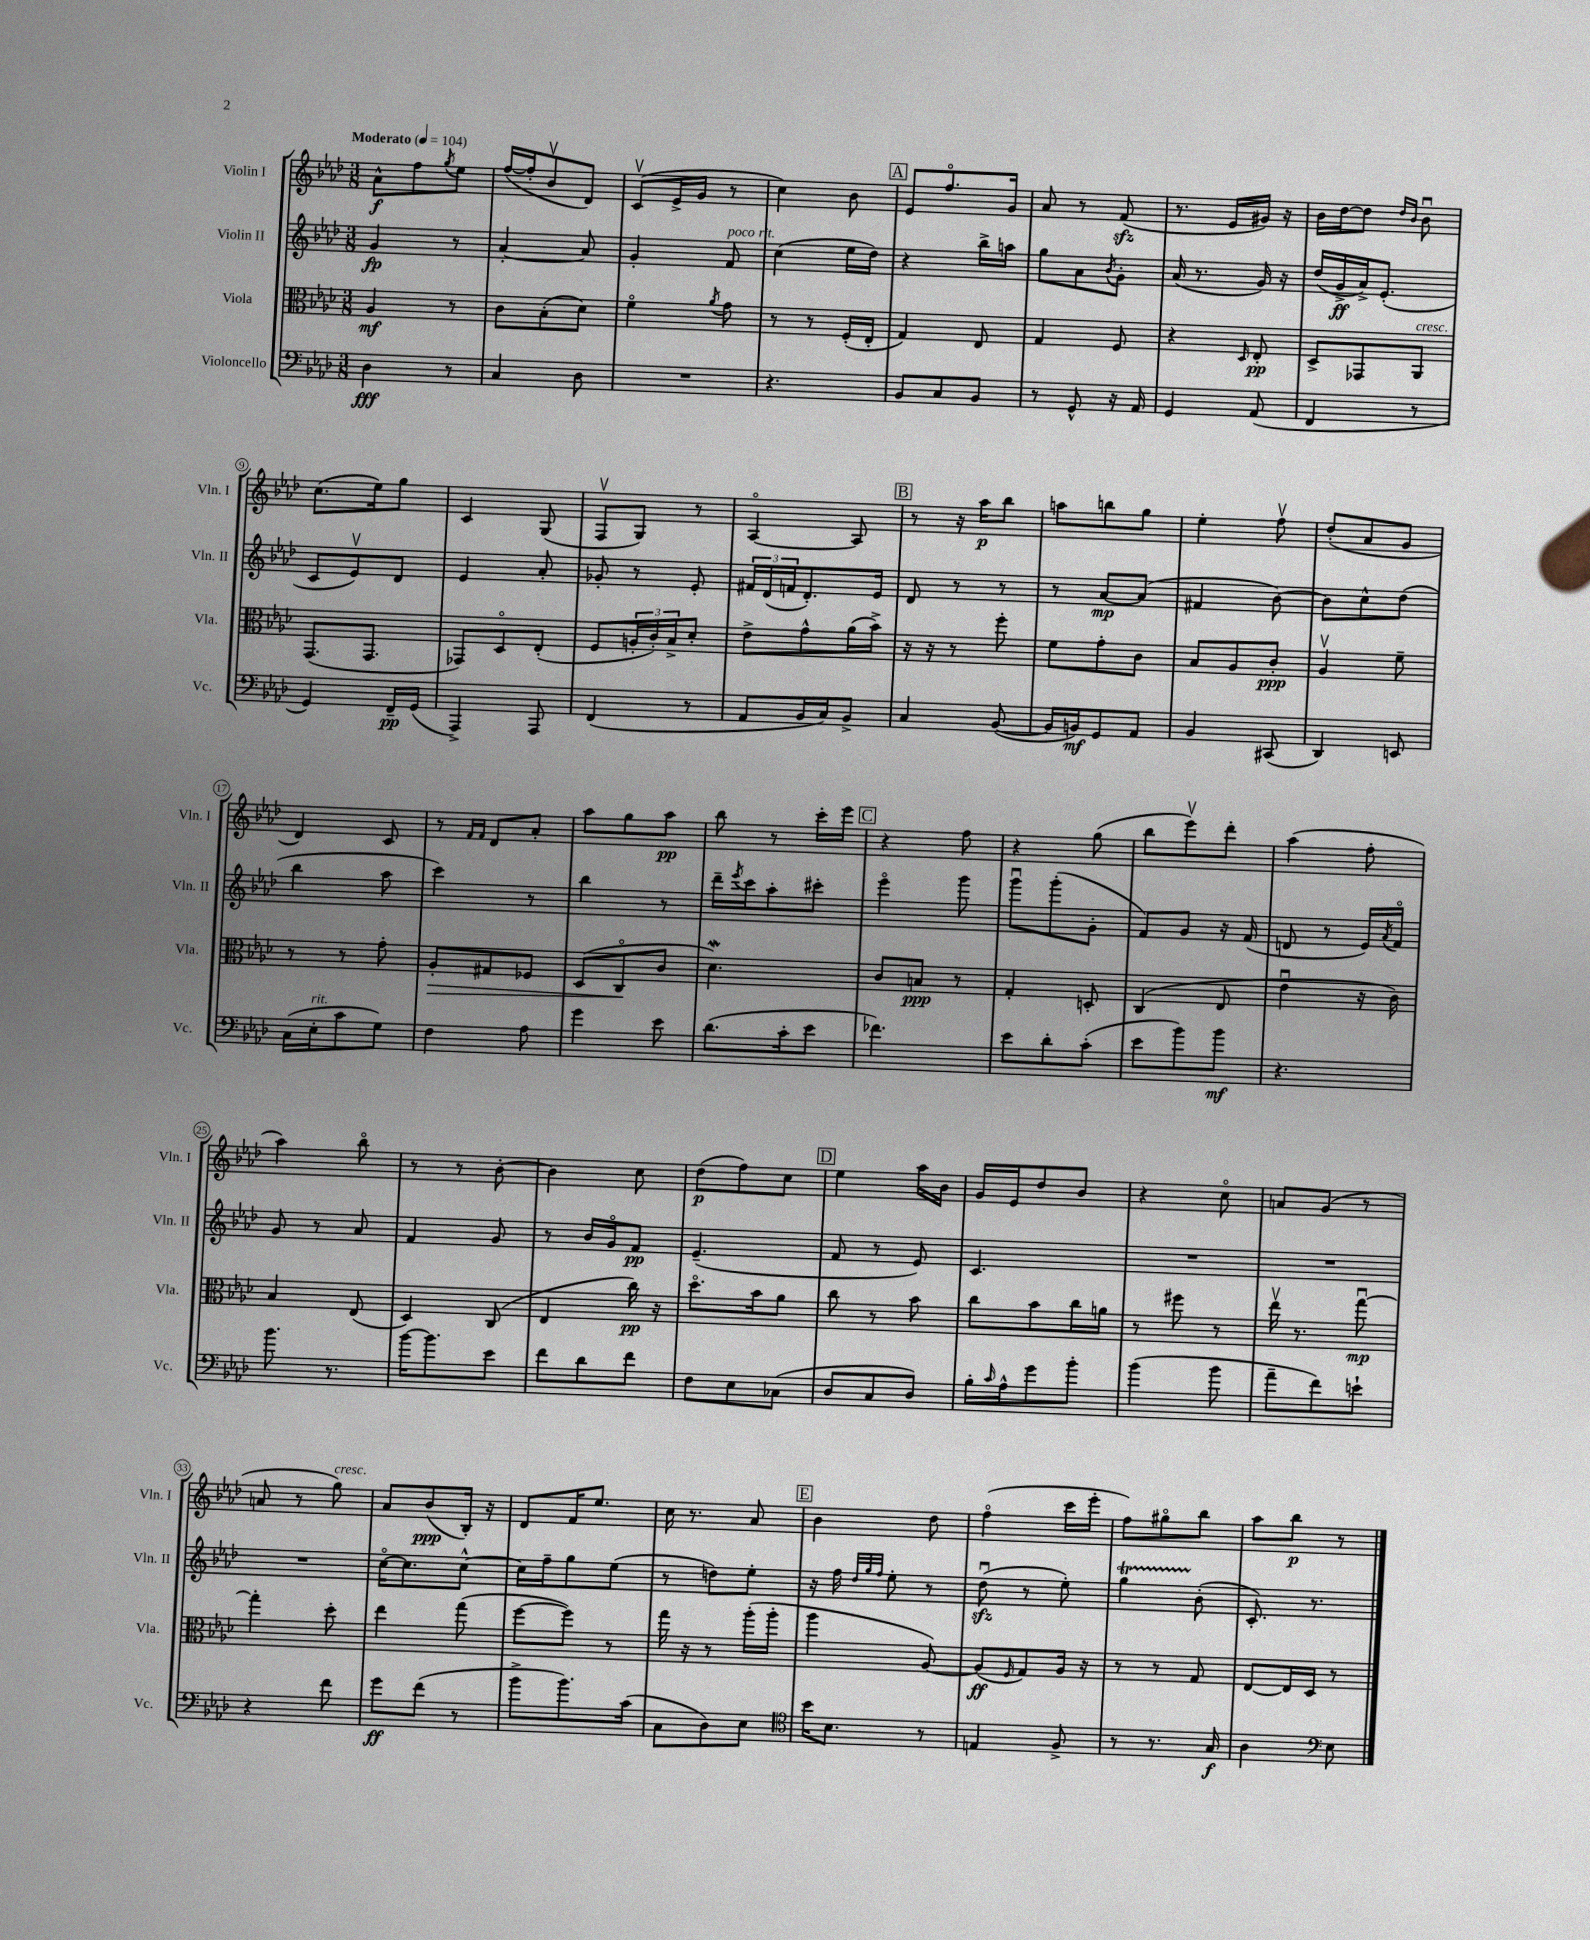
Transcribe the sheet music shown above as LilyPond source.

<<
\new StaffGroup <<
\new Staff = "s0" \with { instrumentName = "Violin I" shortInstrumentName = "Vln. I" } {
    \clef treble \key aes \major \numericTimeSignature \time 3/8 \tempo "Moderato" 4 = 104
    aes'8-^\f f''8 \acciaccatura { g''8 } ees''8 |
    f''16~( f''16-. bes'8\upbow des'8) |
    c'8\upbow( ees'16-> g'16 r8 |
    c''4) bes'8 |
    \mark \markup { \box "A" } ees'8 f''8.\flageolet g'16 |
    aes'8 r8 f'8\sfz( |
    r8. ees'16 gis'16) r16 |
    bes'16 des''16~ des''8 \grace { des''16 bes'16 } bes'8\downbow |
    c''8.( ees''16) g''8 |
    c'4 g8( |
    f8\upbow g8) r8 |
    aes4~\flageolet aes8 |
    \mark \markup { \box "B" } r8 r16 aes''16\p bes''8 |
    a''8 b''8 g''8 |
    ees''4-. f''8\upbow |
    des''8-.( aes'8 g'8 |
    des'4) c'8 |
    r8 \grace { f'16 f'16 } des'8 aes'8-. |
    aes''8 g''8 aes''8\pp |
    bes''8 r8 c'''16-. ees'''16 |
    \mark \markup { \box "C" } r4 f''8 |
    r4 g''8( |
    bes''8 ees'''8\upbow) des'''8-. |
    aes''4( f''8-. |
    aes''4) bes''8\flageolet |
    r8 r8 bes'8~-. |
    bes'4 c''8 |
    des''8\p( f''8) c''8 |
    \mark \markup { \box "D" } ees''4 aes''16 bes'16 |
    g'16 ees'16 des''8 bes'8 |
    r4 c''8\flageolet |
    a'8 g'8( r8 |
    a'8 r8 g''8^\markup { \italic "cresc." }) |
    aes'8 bes'8\ppp( bes16-.) r16 |
    des'8 f'16 ees''8. |
    c''16 r8. aes'8 |
    \mark \markup { \box "E" } bes'4 des''8 |
    f''4\flageolet( c'''16 ees'''16-. |
    f''8) gis''8\flageolet bes''8 |
    aes''8 bes''8\p r8 \bar "|." |
}
\new Staff = "s1" \with { instrumentName = "Violin II" shortInstrumentName = "Vln. II" } {
    \clef treble \key aes \major \numericTimeSignature \time 3/8
    g'4\fp r8 |
    aes'4~-. aes'8 |
    g'4-. f'8^\markup { \italic "poco rit." } |
    c''4( ees''16 des''16) |
    \mark \markup { \box "A" } r4 bes''16-> a''16 |
    g''8 aes'8 \acciaccatura { bes'8 } g'8-. |
    aes'16( r8. g'16) r16 |
    des''16( g'16->\ff aes'16->) ees'8.-.( |
    c'8 ees'8\upbow) des'8 |
    ees'4 aes'8-. |
    ges'8-. r8 ees'8-. |
    \tuplet 3/2 { fis'16 des'16( f'16 } des'8.-.) ees'16 |
    \mark \markup { \box "B" } des'8 r8 r8 |
    r8 aes'8~\mp aes'8( |
    fis'4 bes'8~) |
    bes'8 c''8-^ des''8( |
    bes''4 aes''8 |
    c'''4) r8 |
    bes''4 r8 |
    des'''16-- \acciaccatura { ees'''8 } c'''16 aes''8-. cis'''8-. |
    \mark \markup { \box "C" } ees'''4\flageolet g'''8 |
    g'''8\downbow g'''8-.( g'8-. |
    f'8) g'8 r16 f'16( |
    d'8 r8 ees'16) \acciaccatura { aes'8 } f'16\flageolet |
    g'8 r8 aes'8 |
    f'4 g'8 |
    r8 bes'16 g'16\flageolet f'8\pp |
    ees'4.--( |
    \mark \markup { \box "D" } f'8 r8 ees'8) |
    c'4. |
    R4. |
    R4. |
    R4. |
    c''16~\flageolet c''8. c''8~-^ |
    c''16 f''16-- g''8 ees''8( |
    r8 d''8) ees''8-. |
    \mark \markup { \box "E" } r16 f''16 \grace { des''32 g''32 f''32 } ees''8-. r8 |
    des''8\downbow\sfz( r8 ees''8-.) |
    g''4\startTrillSpan bes'8-.\stopTrillSpan( |
    c'8.-.) r8. \bar "|." |
}
\new Staff = "s2" \with { instrumentName = "Viola" shortInstrumentName = "Vla." } {
    \clef alto \key aes \major \numericTimeSignature \time 3/8
    aes4\mf r8 |
    c'8 bes8-.( des'8) |
    f'4\flageolet \acciaccatura { aes'8 } g'8 |
    r8 r8 f16-.( ees16-. |
    \mark \markup { \box "A" } g4) ees8 |
    g4 f8 |
    r4 \grace { des16 } ees8-.\pp |
    des8-> ges,8 aes,8^\markup { \italic "cresc." } |
    g,8.( g,8. |
    ges,8) des8\flageolet ees8-.( |
    f8 \tuplet 3/2 { a16-. c'16-.) bes16-> } des'8-. |
    ees'8-> g'8-^ aes'16( bes'16->) |
    \mark \markup { \box "B" } r16 r16 r8 f''8-. |
    f'8 g'8-. c'8 |
    bes8 aes8 c'8-.\ppp |
    aes4\upbow f'8-- |
    r8 r8 g'8-. |
    aes8-.\> gis8 fes8 |
    des8( c8\flageolet\! c'8 |
    des'4.\mordent) |
    \mark \markup { \box "C" } c'8 b8\ppp r8 |
    g4-. d8-. |
    c4( ees8 |
    ees'4\downbow r16 c'16) |
    bes4 ees8( |
    des4) c8( |
    ees4 c''16\pp) r16 |
    des''8.\flageolet bes'16 aes'8 |
    \mark \markup { \box "D" } c''8 r8 bes'8 |
    c''8 bes'8 c''16 a'16 |
    r8 fis''8 r8 |
    ees''16\upbow r8. g''8~\downbow\mp |
    g''4-. des''8-. |
    ees''4 g''8( |
    f''8~ f''8) r8 |
    g''16 r16 r8 aes''16-.( aes''16-. |
    \mark \markup { \box "E" } aes''4 aes8~) |
    aes8\ff( \grace { f16 } g8) aes16 r16 |
    r8 r8 g8 |
    ees8~ ees16 des16 r8 \bar "|." |
}
\new Staff = "s3" \with { instrumentName = "Violoncello" shortInstrumentName = "Vc." } {
    \clef bass \key aes \major \numericTimeSignature \time 3/8
    des4\fff r8 |
    c4 des8 |
    R4. |
    r4. |
    \mark \markup { \box "A" } bes,8 c8 bes,8 |
    r8 g,8-^ r16 aes,16 |
    g,4 aes,8( |
    f,4 r8 |
    g,4) f,16--\pp g,16( |
    aes,,4->) aes,,8 |
    f,4( r8 |
    aes,8 bes,16 c16) bes,8-> |
    \mark \markup { \box "B" } c4 bes,8~( |
    bes,16 b,16\mf) g,8 aes,8 |
    bes,4 cis,8( |
    des,4) e,8 |
    c16( ees16-.^\markup { \italic "rit." } c'8 g8) |
    f4 aes8 |
    g'4 ees'8 |
    des'8.( c'16-. ees'8 |
    \mark \markup { \box "C" } fes'4.) |
    ees'8 des'8-. c'8-.( |
    ees'8 bes'8) bes'8\mf |
    r4. |
    bes'8. r8. |
    bes'16~ bes'8. ees'8 |
    f'8 des'8 f'8 |
    f8 ees8 ces8( |
    \mark \markup { \box "D" } des8 c8 des8) |
    bes16-. \grace { c'16 } aes16-^ g'8 bes'8-. |
    bes'4( bes'8 |
    aes'8-- f'8) e'8-! |
    r4 f'8 |
    g'8\ff f'8( r8 |
    bes'8-> bes'8.) c'16( |
    c8 des8) ees8 |
    \mark \markup { \box "E" } \clef tenor bes'16 bes8. r8 |
    e4 f8-> |
    r8 r8. g16\f |
    aes4 \clef bass ees8 \bar "|." |
}
>>
>>
\layout { \context { \Score \override BarNumber.stencil = #(make-stencil-circler 0.1 0.3 ly:text-interface::print) } }
